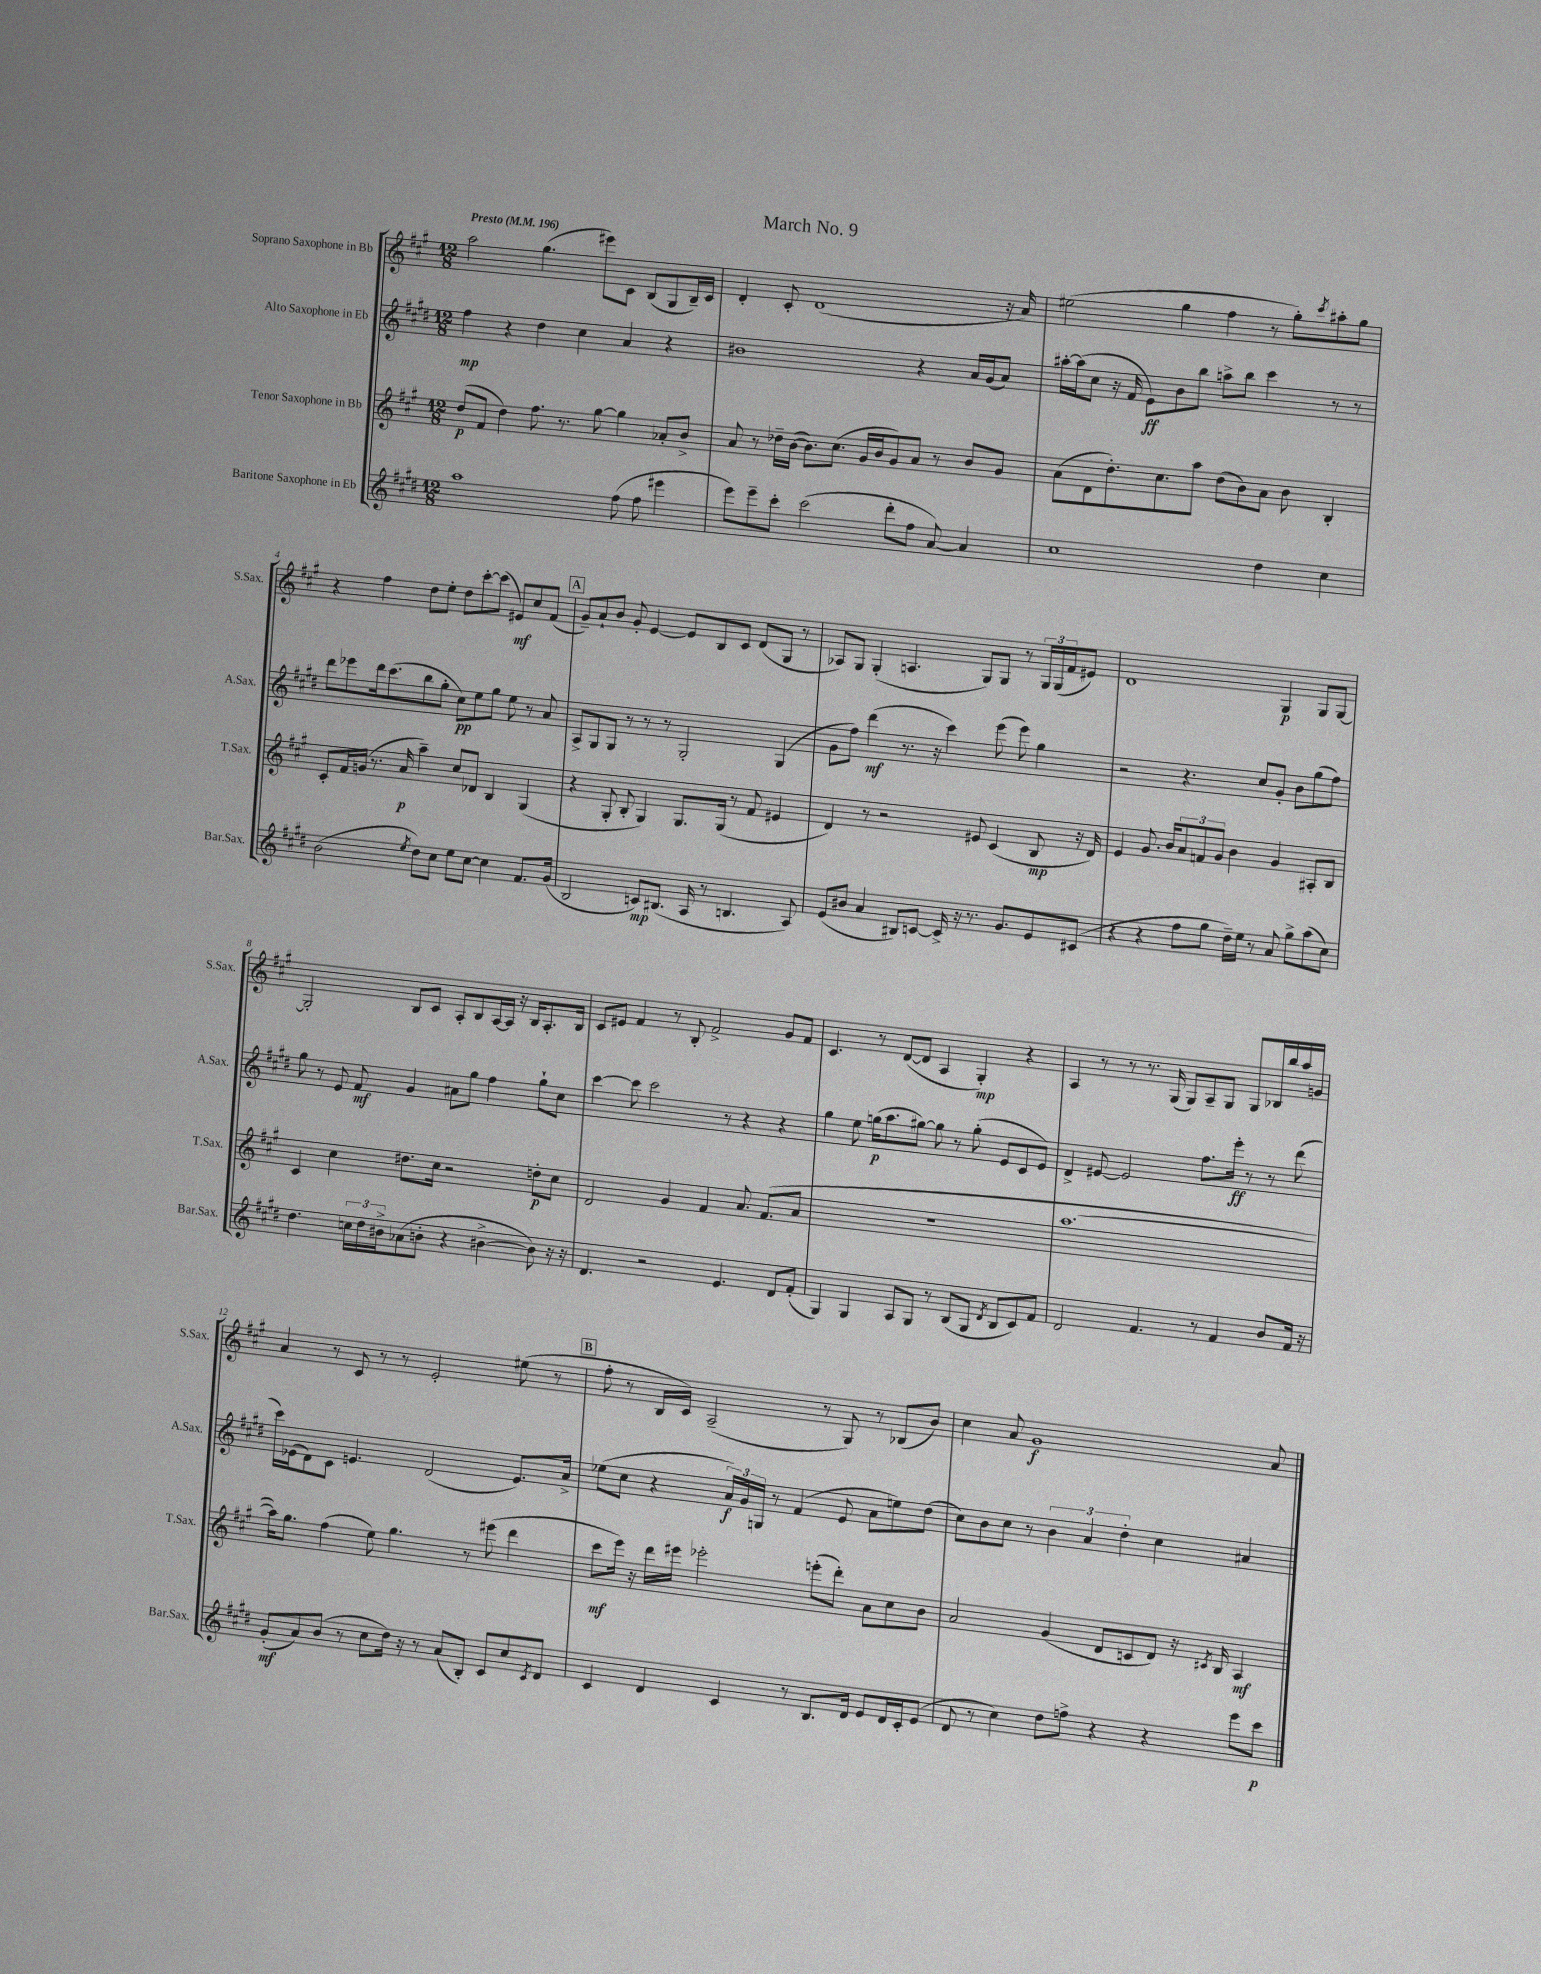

**kern	**kern	**kern	**kern
*staff4	*staff3	*staff2	*staff1
*clefG2	*clefG2	*clefG2	*clefG2
*k[f#c#g#d#]	*k[f#c#g#]	*k[f#c#g#d#]	*k[f#c#g#]
*M12/8	*M12/8	*M12/8	*M12/8
*MM196	*MM196	*MM196	*MM196
1aa	(8dd	4ff#	2aa
.	8f#	.	.
.	4dd)	4r	.
.	8.ff#	4dd#	(4.gg#
.	8.r	.	.
.	.	4cc#	.
.	[8gg#	.	8eee#)
(8ff#	4gg#]	4a	8c#
8ff#	.	.	(8B
4eee#	8a-'	4r	8G#
.	8b^	.	16B~)
.	.	.	16c#
=	=	=	=
8eee)	8a	1b#	4d'
8eee~	8r	.	.
8ccc#'	16dd-~	.	8c#'
.	([16b	.	.
(2ccc#	8.b])	.	(1d
.	(8.cc#	.	.
.	16g#	.	.
.	16b	.	.
8ddd#'	8g#)	.	.
8ff#	8a	4r	.
[8a)	8r	.	.
4a]	8b	16a	.
.	.	(16g#	.
.	8g#	8a)	16r
.	.	.	16a)
=	=	=	=
1cc#	(8a	[16aa#'	(2ee#
.	.	(16aa#]	.
.	8d	8cc#	.
.	8.dd')	16r	.
.	.	16f#	.
.	.	8e)	.
.	8.cc#	.	.
.	.	8b	4gg#
.	8aa	8bb	.
.	(8dd	8aa^	4ff#
.	8b)	8bb	.
4dd#	8a	4ccc#	8r
.	8b	.	8gg#')
.	.	.	8qccc#
4cc#	4B'	8r	8aa#'
.	.	8r	8gg#
=	=	=	=
(2b	8c#'	8ddd#	4r
.	16f#	8eee-	.
.	(16g	.	.
.	8.r	16ddd#	4ff#
.	.	(8.ccc#	.
.	16a	.	.
8qee	.	.	.
8dd#)	4aa~)	8bb	8dd
8cc#	.	8gg#'	8ee'
8ee	8cc#	8cc#)	8dd
[8cc#	8d-	8ee	[8ccc#'
4cc#]	4B	8gg#	(8ccc#]
.	.	8ee	8e#)
8.f#	(4G#	8r	8cc#
.	.	8a	(8f#
(16g#	.	.	.
=	=	=	=
2B	4r	8A^	8g#~)
.	.	8G#	8a`
.	8G#'	8G#	8b
.	8B'	8r	8g#'
8c)	4G#)	8r	[4e
(8.B#	.	8r	.
.	8.G#	2G#'	8e]
16A	.	.	.
8r	.	.	8B
.	(16G#	.	.
4.B	8r	.	8c#
.	8f#	.	(8d
.	4e#	(4G#	8G#
8A)	.	.	8r
=	=	=	=
(8e	4d)	8g#	8A-)
8b#	.	8ff#)	8G#
4a	8r	(4ddd#	(4G#'
.	2r	.	.
8B#)	.	8.r	4.A
[8c	.	.	.
.	.	16r	.
16c^]	.	4ccc#)	.
16r	.	.	.
8.r	8e#	.	8G#)
.	(4c#	(8eee	8G#
8.g#	.	.	.
.	.	8eee)	8r
8e	8B	4gg#	24G#
.	.	.	(24G#
.	.	.	24f#
(8c#	16r	.	8e#)
.	16d)	.	.
=	=	=	=
4r	4e	2r	1d
4r	8.g#	.	.
.	16b	.	.
8ff#	12a	4.r	.
.	12f	.	.
8gg#	.	.	.
.	12g#	.	.
16dd#~)	4b	.	.
16ee	.	.	.
8r	.	8cc#	.
8a	4g#	8g#'	4G#
8gg#^	.	8b	.
(8aa	8A#'	(8gg#	8G#
8cc#)	8B	8ff#)	[8G#
=	=	=	=
4.dd#	4c#	8gg#	2G#']
.	.	8r	.
.	4cc#	8e	.
24cc	.	8f#	.
24dd#	.	.	.
24b#^	.	.	.
(8a-	8.dd#	4g#	8B
8b'	.	.	8c#
.	16cc#	.	.
4r	2r	8a#	8A'
.	.	8gg#	8B
[4b#^	.	4ff#	[16A
.	.	.	16A]
.	.	.	16r
.	.	.	16B
8b#])	8dd'	8gg#`	8.A'
16r	8cc#	8cc#	.
16r	.	.	16B
=	=	=	=
4.d#	2d	[4ccc#	8c#
.	.	.	8e#
.	.	8ccc#]	4f#
2r	.	2ccc#	.
.	4g#	.	8r
.	.	.	8B'
.	4f#	.	2f#^
4.e	.	8r	.
.	8.a	4r	.
.	(8.f#	.	.
8d#	.	4r	8g#
(8f#'	8a	.	8f#
=	=	=	=
4G#)	1.r	4gg#	4.c#
4G#	.	8ee	.
.	.	(16gg	8r
.	.	8.aa	.
8A	.	.	([8d
8G#	.	[8gg#)	8d]
8r	.	8gg#]	4A
(8B	.	8r	.
8G#	.	(8gg#'	4G#')
8qd#	.	.	.
8B	.	8e	.
8c#)	.	8c#	4r
8f#	.	8e)	.
=	=	=	=
2d#	[1.aa	4d#^	4A
.	.	[8e#	8r
.	.	2e#]	8r
4.f#	.	.	8.r
.	.	.	(16G#
.	.	.	8G#)
8r	.	8.ff#	8A~
4f#	.	.	8G#
.	.	16eee'	.
.	.	8r	8G#
8b	.	8r	16B-
.	.	.	16bb
16f#	.	(8ddd#	16aa
16r	.	.	16g
=	=	=	=
(8g#'	16aa])	16ccc#)	4a
.	8.gg#	(16e-	.
8a)	.	8d#)	.
(8b	(4ff#	8c#	8r
8r	.	4.e	8c#
8cc#	8ee)	.	8r
16dd#)	4.gg#	.	8r
16r	.	.	.
8r	.	(2d#	2e'
(8a	.	.	.
8B')	8r	.	.
8c#	(8eee#	.	.
8cc#	4ddd	8.e)	(8ee#
8qc#	.	.	.
8d#	.	.	8r
.	.	16a^	.
=	=	=	=
4c#	8ccc#	(8ee-	8ff#'
.	16eee)	8cc#	8r
.	16r	.	.
4d#	16ddd	4r	16B
.	16eee#	.	16c#)
.	2eee-'	.	(2A~
4c#	.	24a)	.
.	.	24g#	.
.	.	24G	.
.	.	8r	.
8r	.	(4f#	.
8.B	(8eee'	.	8r
.	8ddd')	8e	8G#)
16d#	.	.	.
8e	8a	8a	8r
16d#	8cc#	8ee)	(8B-
16c#'	.	.	.
(8e	8b	(8dd#	8b)
=	=	=	=
8d#	2a	8cc#)	4cc#
8r	.	8b	.
4cc#)	.	8cc#	8a
.	.	8r	1g#
8dd#	(4g#	6b	.
8ff^	.	.	.
.	.	6a	.
4r	8d	.	.
.	.	6dd#'	.
.	8c	.	.
4r	8d)	4cc#	.
.	16r	.	.
.	8qc#	.	.
.	16B	.	.
8eee	4A	4a#	.
8ccc#	.	.	8a
==	==	==	==
*-	*-	*-	*-
